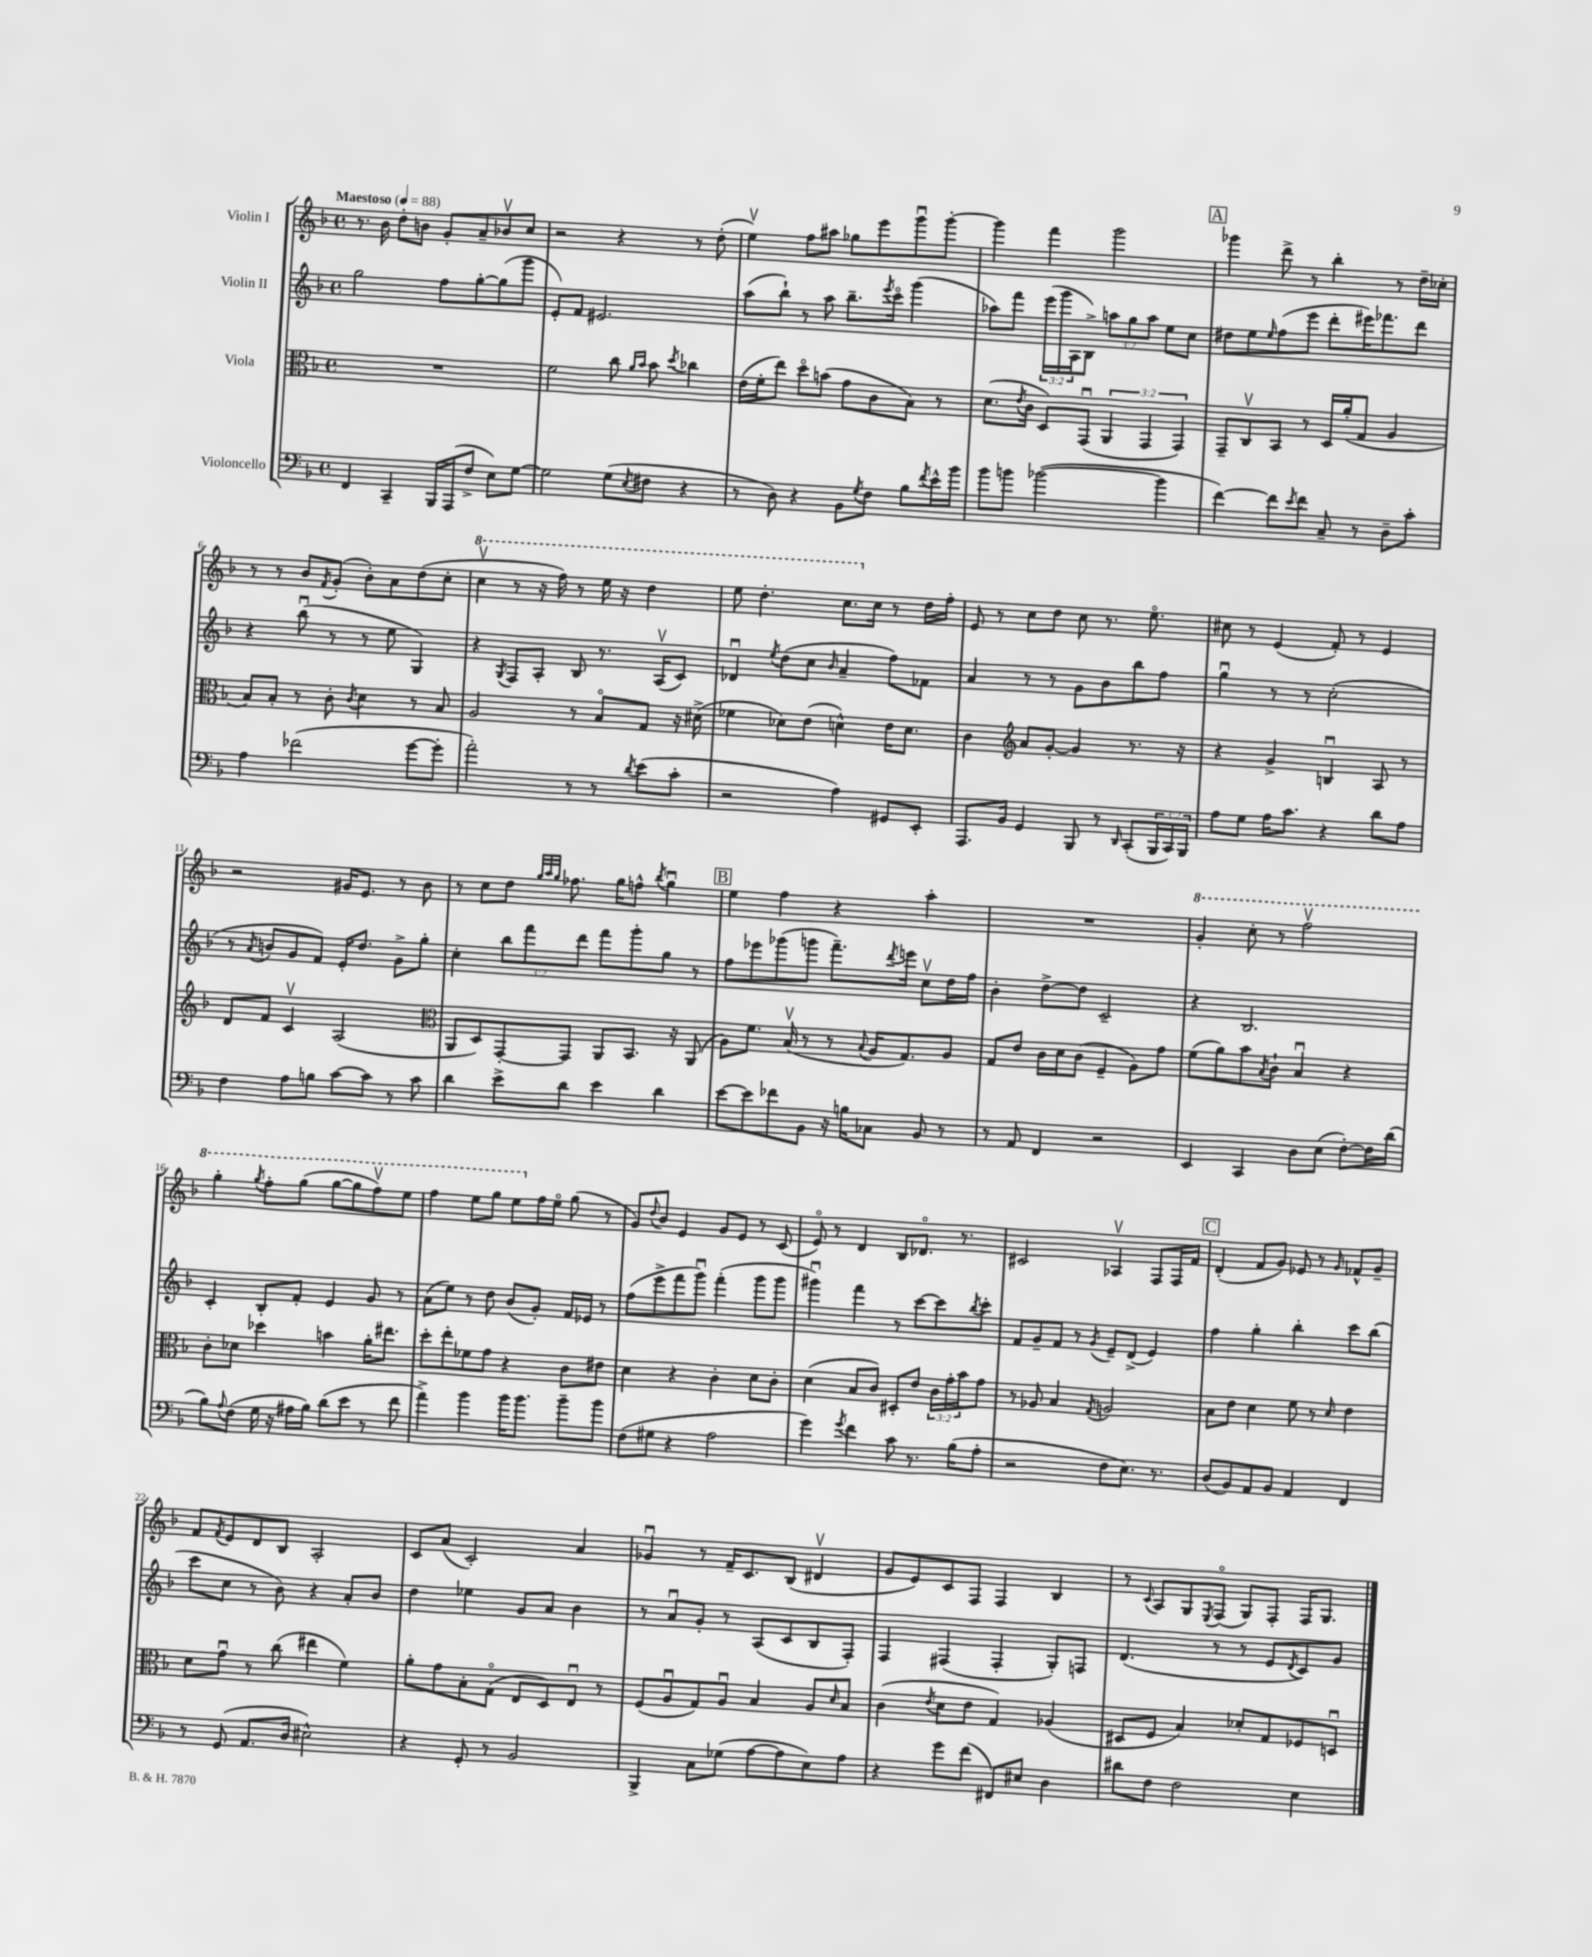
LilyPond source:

<<
\new StaffGroup <<
\new Staff = "s0" \with { instrumentName = "Violin I" } {
    \clef treble \key f \major \defaultTimeSignature \time 4/4 \tempo "Maestoso" 4 = 88
    r8. bes'16 d''8-. b'8 g'8-. a'8-- bes'8\upbow c''8 |
    r2 r4 r8 d''8-.( |
    e''4\upbow) f''8 ais''8 ges''8 e'''8 g'''8\downbow g'''8~-. |
    g'''4 f'''4 g'''2 |
    \mark \markup { \box "A" } ges'''4 d'''8-> r8 bes''4-. r8 d''16-- ces''16-. |
    r8 r8 bes'8 \acciaccatura { f'8 } g'8-.( bes'8-.) a'8 d''8( c''8-. |
    \ottava #1 c'''4\upbow r8 r16 f'''16) r8 e'''16 r16 d'''4 |
    e'''8 d'''4.-. c'''8. \ottava #0 c''16 r8 d''16 f''16-. |
    e'8 r8 c''8 d''8 c''8 r8. e''8.\flageolet |
    cis''8 r8 e'4( f'8-.) r8 e'4 |
    r2 gis'16 e'8. r8 bes'8 |
    r8 c''8 d''8 \grace { g''32 a''32 g''32 } fes''8. g''16 f''8-^ \acciaccatura { bes''8 } g''4\downbow |
    \mark \markup { \box "B" } e''4 f''4 r4 a''4-. |
    R1 |
    \ottava #1 g''4-. c'''8-. r8 f'''2\upbow |
    g'''4-. \acciaccatura { g'''8 } f'''8-. g'''8( g'''8~ g'''8 f'''8\upbow) e'''8 |
    f'''4 e'''8 g'''8 e'''8 \ottava #0 f''16 e''16\flageolet g''8( r8 |
    g'8) \appoggiatura { d''8 } bes'8 e'4 g'8 e'8 r8 c'8( |
    e'8\flageolet) r8 d'4 bes8 des'8.\flageolet r8. |
    cis'2 aes4\upbow f8 f16 f'16 |
    \mark \markup { \box "C" } d'4-.( f'8 g'8) ees'8 r8 \grace { g'16 } fes'8-^ g'8-- |
    f'8 \acciaccatura { f'8 } e'8 d'8 bes8 a2-. |
    c'8 a'8( c'2-.) a'4 |
    ges'4\downbow r8 f'16-- c'8. bes8( dis'4\upbow |
    g'8 e'8) c'8 f8 f4 bes4 |
    r8 \appoggiatura { c'8 } a8 g8 \acciaccatura { e8 } f8\flageolet( g8) f8-. f16 g8. \bar "|." |
}
\new Staff = "s1" \with { instrumentName = "Violin II" } {
    \clef treble \key f \major \defaultTimeSignature \time 4/4 \override Staff.TupletNumber.text = #tuplet-number::calc-fraction-text
    g''2 f''8 g''8~-. g''8( g'''8 |
    e'8-.) f'8 eis'2. |
    a''8( bes''8-!) r8 a''8 bes''8.-- \acciaccatura { e'''8 } c'''16\flageolet g'''4( |
    aes''8) f'''8 \tuplet 3/2 { e'''16( g'''16 a16 } bes8->) \tuplet 3/2 { a''8 g''8 a''8 } e''8 c''8 |
    \mark \markup { \box "A" } dis''8 e''8 \grace { e''16 } f''8( e'''8 d'''8-. eis'''16) fes'''8. d'''8 |
    r4 bes''8\downbow( r8 r8 e''8 g4) |
    r4 \acciaccatura { g8 } f8 a8-. bes8 r8. a16\upbow( c'8) |
    des'4\downbow \acciaccatura { e''8 } d''8( c''8 \grace { bes'16 } a'4-- f''8) fes'8 |
    a'4 r8 r8 g'8 bes'8 bes''8 f''8 |
    g''4\downbow r8 r8 c''2-.( |
    r8 \acciaccatura { a'8 } b'8 g'8 f'8) e'16-. d''8. g'8-> g''8-. |
    c''4-. \tuplet 3/2 { bes''8 f'''8 d'''8 } f'''8 g'''8-. g''8 r8 |
    \mark \markup { \box "B" } f''8 ees'''8 ges'''8( g'''8 f'''8.--) \acciaccatura { d'''8 } e'''16 c''8\upbow d''16 f''16 |
    bes'4-. d''8~-> d''8 c'2-- |
    r4 bes2. |
    c'4-. bes8-. f'8-. e'4 g'8 r8 |
    a'8( e''8) r8 d''8 bes'8( g'8-.) f'16 ees'16 r8 |
    f''8( e'''8-> f'''8 g'''8\downbow) f'''4-.( g'''8 g'''8 |
    gis'''4\downbow) f'''4 r8 c'''8~ c'''8 \acciaccatura { bes''8 } c'''8-. |
    f'8 g'8-- f'8 r8 \acciaccatura { g'8 } e'8-- d'8->( e'4) |
    \mark \markup { \box "C" } f''4 g''4-. bes''4-. c'''8 bes''8( |
    c'''8 c''8 r8 bes'8) r4 a'8-. bes'8 |
    d''4 ees''4 g'8 a'8 bes'4 |
    r8 a'8\downbow g'8-. r8 a8( c'8 bes8 f8-.) |
    f4 fis4( fis4-. g8-.) f8 |
    d'4.( r8 r8 e'8 \acciaccatura { d'8 } c'8) g'8 \bar "|." |
}
\new Staff = "s2" \with { instrumentName = "Viola" } {
    \clef alto \key f \major \defaultTimeSignature \time 4/4 \override Staff.TupletNumber.text = #tuplet-number::calc-fraction-text
    R1 |
    f'2 c''8 \grace { a'16 bes'16 } bes'8 \acciaccatura { d''8 } ces''4 |
    e'16( f'16-. e''8) d''8\flageolet b'8( g'8 c'8 bes8) r8 |
    d'8.( \acciaccatura { e'8 } c'16 d8) g,8\downbow( \tuplet 3/2 { a,4 g,4 g,4) } |
    \mark \markup { \box "A" } g,8-- c8\upbow bes,8 r8 d16 a'16-.( g8 a4 |
    bes8) bes8-. r8 c'8-. \acciaccatura { c'8 } d'4 r8 bes8 |
    a2 r8 bes8\flageolet g8 r16 dis'16->( |
    fes'4 des'8) e'8( d'4-^) e'16 d'8. |
    c'4 \clef treble a'8 g'8~-. g'4 r8. r16 |
    r4 g'4-> b4\downbow a8 r8 |
    d'8 f'8 c'4\upbow a2( |
    \clef alto a,8 d8) g,8~-. g,8 a,8 bes,8. r16 a,8( |
    \mark \markup { \box "B" } a8) f'8. bes16\upbow( r8 r8 \appoggiatura { bes8 } a16 g8.) a8 |
    g8 e'8 c'16 d'16 c'8( f4-- a8) g'8 |
    f'8( a'8) bes'8 \acciaccatura { bes8 } c'8-! bes4\downbow r4 |
    c'8-. des'8 des''4 b'4 a'16-. eis''8. |
    d''8-. e''8-. fes'8 g'8 r4 c'8 eis'8 |
    d'4 r4 c'4-. d'8 c'8-. |
    d'4( bes8 c'8) dis8-. e'8 \tuplet 3/2 { c'16 g'16-. bes'16 } g'8 |
    r8 aes8 bes4 \acciaccatura { g8 } a2 |
    \mark \markup { \box "C" } bes8 e'8 d'4 f'8 r8 \grace { d'16 } e'4 |
    d'8 g'8\downbow r8 c''8( eis''4 f'4) |
    a'8-. g'8 bes8-. g8\flageolet( e8 d8) e8\downbow r8 |
    f8( a8\downbow g8) a8\downbow bes4 a8 \grace { d'16 } bes8 |
    c'4( \acciaccatura { e'8 } d'8 e'8 g4) aes4( |
    dis8 f8 bes4) des'8-. g8 fes8 d8\downbow \bar "|." |
}
\new Staff = "s3" \with { instrumentName = "Violoncello" } {
    \clef bass \key f \major \defaultTimeSignature \time 4/4 \override Staff.TupletNumber.text = #tuplet-number::calc-fraction-text
    f,4 c,4-- bes,,16 a,,16( f8-> e8) g8~ |
    g2 g8( \acciaccatura { e8 } fis8 r4 |
    r8 d8) r4 bes,8 \acciaccatura { g8 } f8 bes8 \acciaccatura { f'8 } e'16-^ bes'16 |
    bes'8 b'8 bes'2~( bes'4 |
    \mark \markup { \box "A" } f'4~) f'8 \acciaccatura { e'8 } f'8 c8-- r8 d8-- c'8-. |
    a4 fes'2( g'8~ g'8-. |
    a'2-.) r8 r8 \acciaccatura { d'8 } e'8( c'8-. |
    r2 a4) gis,8 e,8-. |
    a,,8. bes,16 g,4 bes,,8 r8 \grace { d,16 } c,8-.( \tuplet 3/2 { bes,,16 c,16) bes,,16 } |
    a8 g8 a16 c'8. r4 d'8 a8 |
    f4 a8 b8 c'8~ c'8 r8 c'8 |
    d'4 e'8-> d'8 e'4 d'4 |
    \mark \markup { \box "B" } e'8~ e'8 fes'8 bes,8 r16 b16 ces8 bes,8 r8 |
    r8 a,8 f,4 r2 |
    e,4 c,4 d8 e8( f8~-.) f16 d'16( |
    bes8) \appoggiatura { a8 } f8( g16 r16 ais16 bes16) d'8( e'8 r8 f'8 |
    a'4->) bes'4 bes'16 bes'8. bes'8-- bes'8 |
    f8( gis8 r4 a2 |
    g'4) \acciaccatura { g'8 } f'4 c'8 r8. bes16( a8-. |
    r2 f8 e8.) r8. |
    \mark \markup { \box "C" } d8( bes,8) a,8 bes,8 a,4 f,4 |
    r8 g,8( a,8. d16 eis2-^) |
    r4 g,8-. r8 bes,2 |
    bes,,4-> c8 ges8( a8~ a8 e8) a8 |
    r4 g'8 f'8( fis,8) eis8 d4 |
    dis'8 f8 f2 e4 \bar "|." |
}
>>
>>
